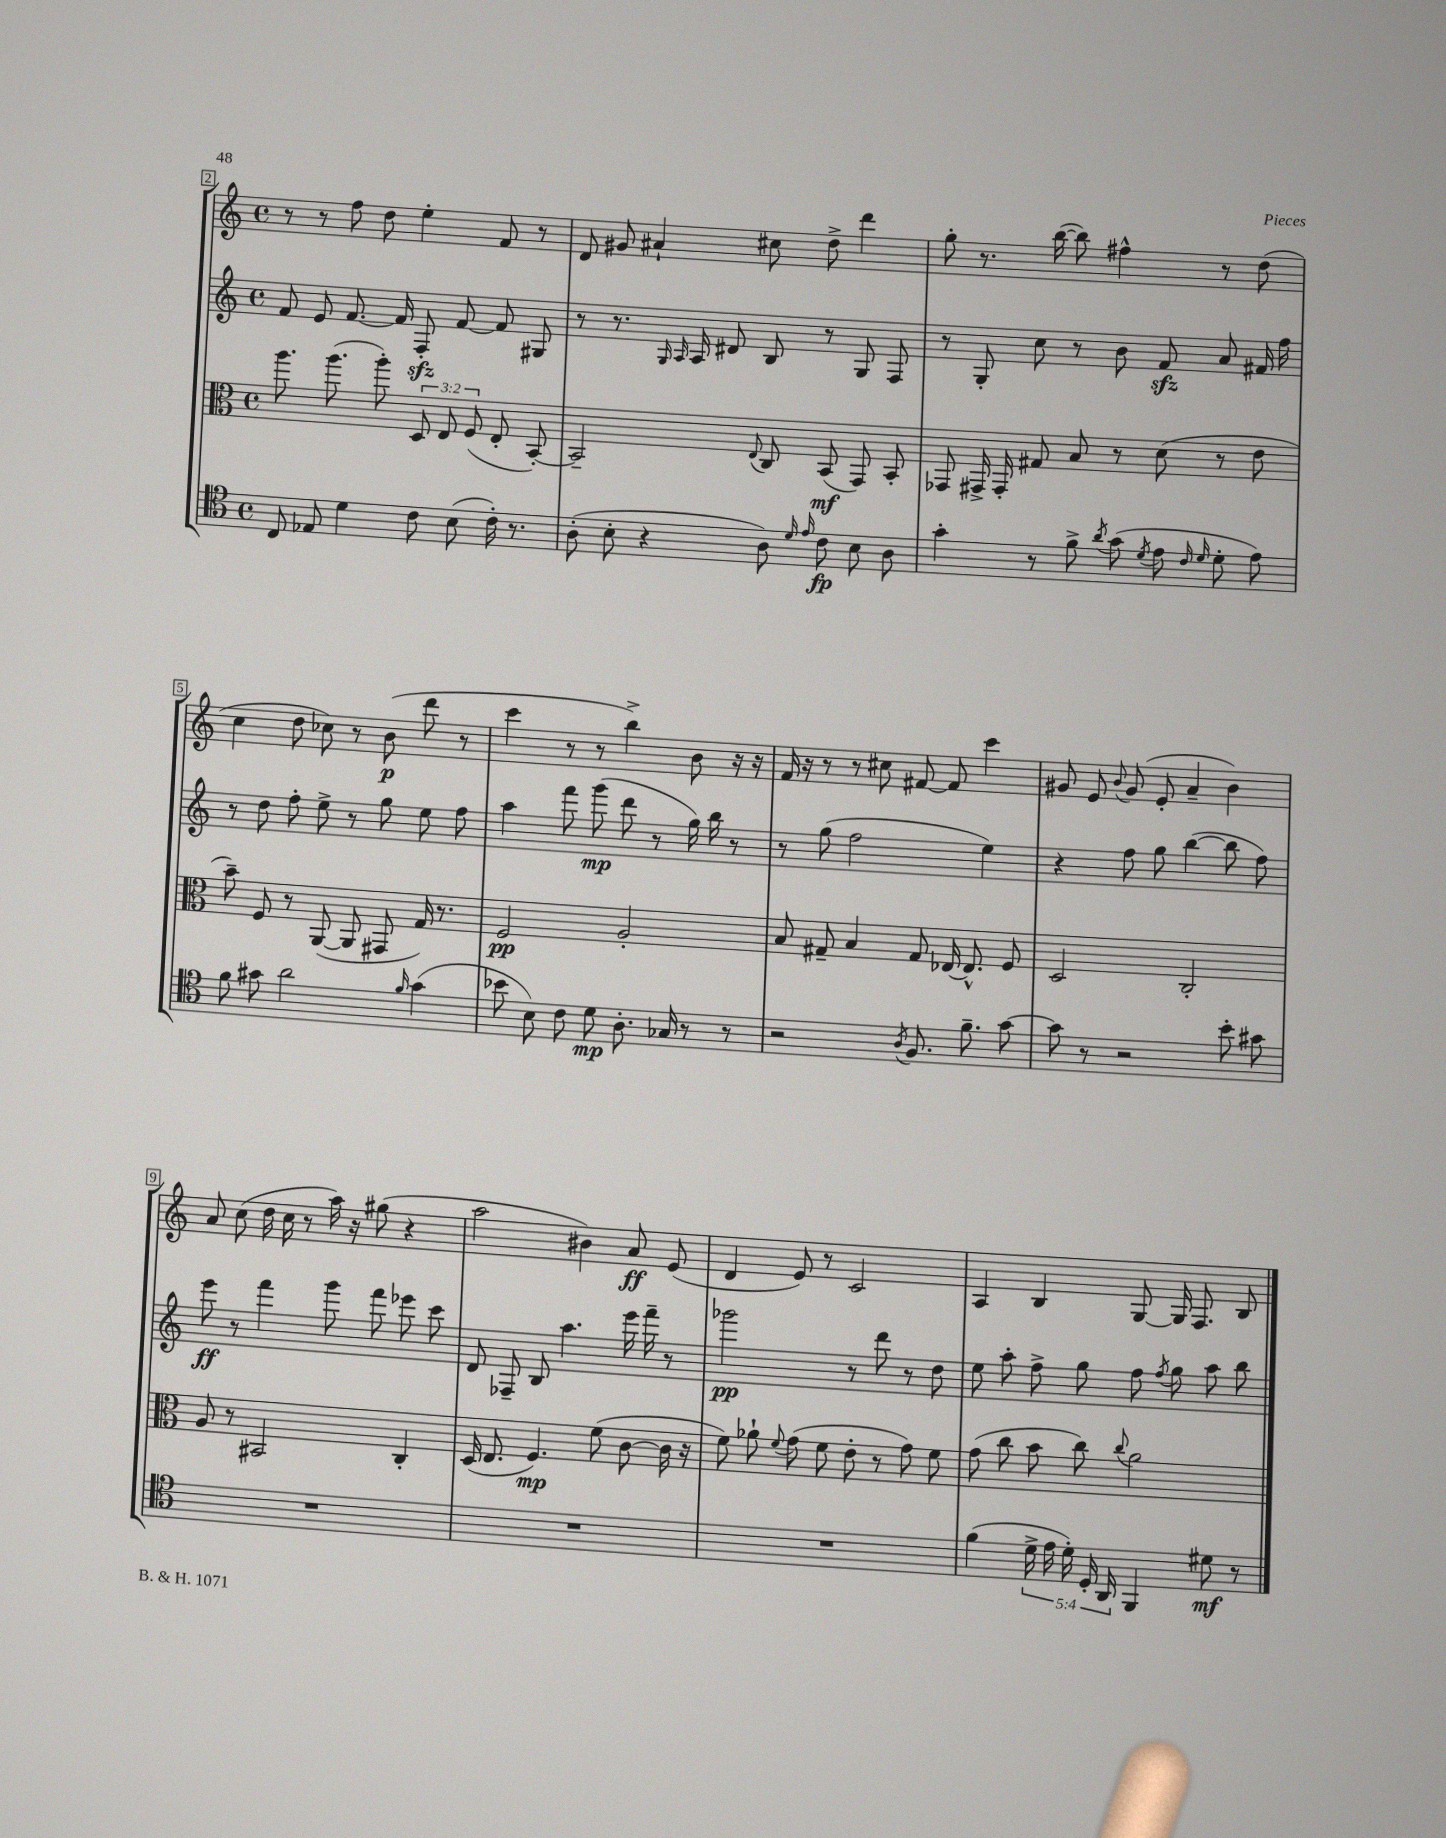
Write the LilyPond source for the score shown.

<<
\new StaffGroup <<
\new Staff = "s0" {
    \clef treble \key c \major \defaultTimeSignature \time 4/4
    \autoBeamOff r8 r8 f''8 d''8 e''4-. f'8 r8 |
    d'8 gis'8 ais'4-! cis''8 d''8-> d'''4 |
    g''8-. r8. b''16~( b''8) fis''4-^ r8 d''8( |
    c''4 d''8 ces''8) r8 b'8\p( d'''8 r8 |
    c'''4 r8 r8 b''4->) b'8 r16 r16 |
    f'16 r16 r8 r8 cis''8 fis'8~ fis'8 c'''4 |
    gis'8 e'8 \appoggiatura { b'8 } gis'8( e'8-. a'4-- b'4) |
    a'8 c''8( d''16 c''16 r8 a''16) r16 gis''8( r4 |
    a''2 bis'4) a'8\ff e'8( |
    d'4 e'8) r8 c'2 |
    a4 b4 g8~ g16 f8. b8 \bar "|." |
}
\new Staff = "s1" {
    \clef treble \key c \major \defaultTimeSignature \time 4/4
    \autoBeamOff f'8 e'8 f'8.~ f'16 f8-.\sfz f'8~ f'8 gis8 |
    r8 r8. \grace { g16 a16 } a16 dis'8 b8 r8 g8 f8 |
    r8 g8-. c''8 r8 b'8 f'8\sfz a'8 fis'16 f''16 |
    r8 d''8 f''8-. e''8-> r8 g''8 e''8 f''8 |
    a''4 f'''8 g'''8\mp( d'''8 r8 g''16) b''16 r8 |
    r8 g''8( f''2 e''4) |
    r4 f''8 g''8 b''4~( b''8 f''8) |
    e'''8\ff r8 f'''4 g'''8 f'''8 ees'''8 c'''8 |
    d'8 fes8-- b8 a''4. e'''16 f'''16-- r8 |
    ges'''2\pp r8 d'''8 r8 d''8 |
    e''8 a''8-. f''8-> g''8 f''8 \acciaccatura { f''8 } g''8 a''8 b''8 \bar "|." |
}
\new Staff = "s2" {
    \clef alto \key c \major \defaultTimeSignature \time 4/4 \override Staff.TupletNumber.text = #tuplet-number::calc-fraction-text
    \autoBeamOff a''8. a''8.( a''8-.) \tuplet 3/2 { d8 e8 f8( } e8-. b,8~-.) |
    b,2-- \appoggiatura { e8 } c8 b,8\mf( g,8) b,8-. |
    ges,8 gis,16-> gis,16-. gis8 b8 r8 d'8( r8 e'8 |
    b'8--) f8 r8 a,8~( a,8 gis,8 g16) r8. |
    f2\pp a2-. |
    b8 gis8-- b4 gis8 ees16~ ees8.-^ f8 |
    d2 c2-. |
    a8 r8 bis,2 c4-. |
    d16( e8. f4.\mp) f'8( c'8~ c'16 r16 |
    f'8) aes'8-! \appoggiatura { f'8 } g'8( f'8 e'8-. r8 g'8) f'8 |
    g'8( c''8 b'8 c''8) \appoggiatura { c''8 } a'2 \bar "|." |
}
\new Staff = "s3" {
    \clef tenor \key c \major \defaultTimeSignature \time 4/4 \override Staff.TupletNumber.text = #tuplet-number::calc-fraction-text
    \autoBeamOff c8 ees8 d'4 c'8 b8( c'16-.) r8. |
    a8-.( b8-. r4 a8) \grace { d'16 e'16 } c'8\fp b8 a8 |
    g'4-. r8 f'8-> \acciaccatura { a'8 } g'8( \acciaccatura { d'8 } e'8 \grace { c'16 d'16 } d'8-. e'8) |
    f'8 gis'8 a'2 \grace { f'16 } gis'4( |
    bes'8 b8) c'8 d'8\mp a8.-. ges16 r8 r8 |
    r2 \acciaccatura { a8 } f8. f'8.-- g'8~ |
    g'8 r8 r2 b'8-. gis'8 |
    R1 |
    R1 |
    R1 |
    f'4( \tuplet 5/4 { d'16-> e'16 d'16-.) d16-. a,16 } f,4 dis'8\mf r8 \bar "|." |
}
>>
>>
\layout { \context { \Score currentBarNumber = #2 \override BarNumber.stencil = #(make-stencil-boxer 0.1 0.3 ly:text-interface::print) } }
